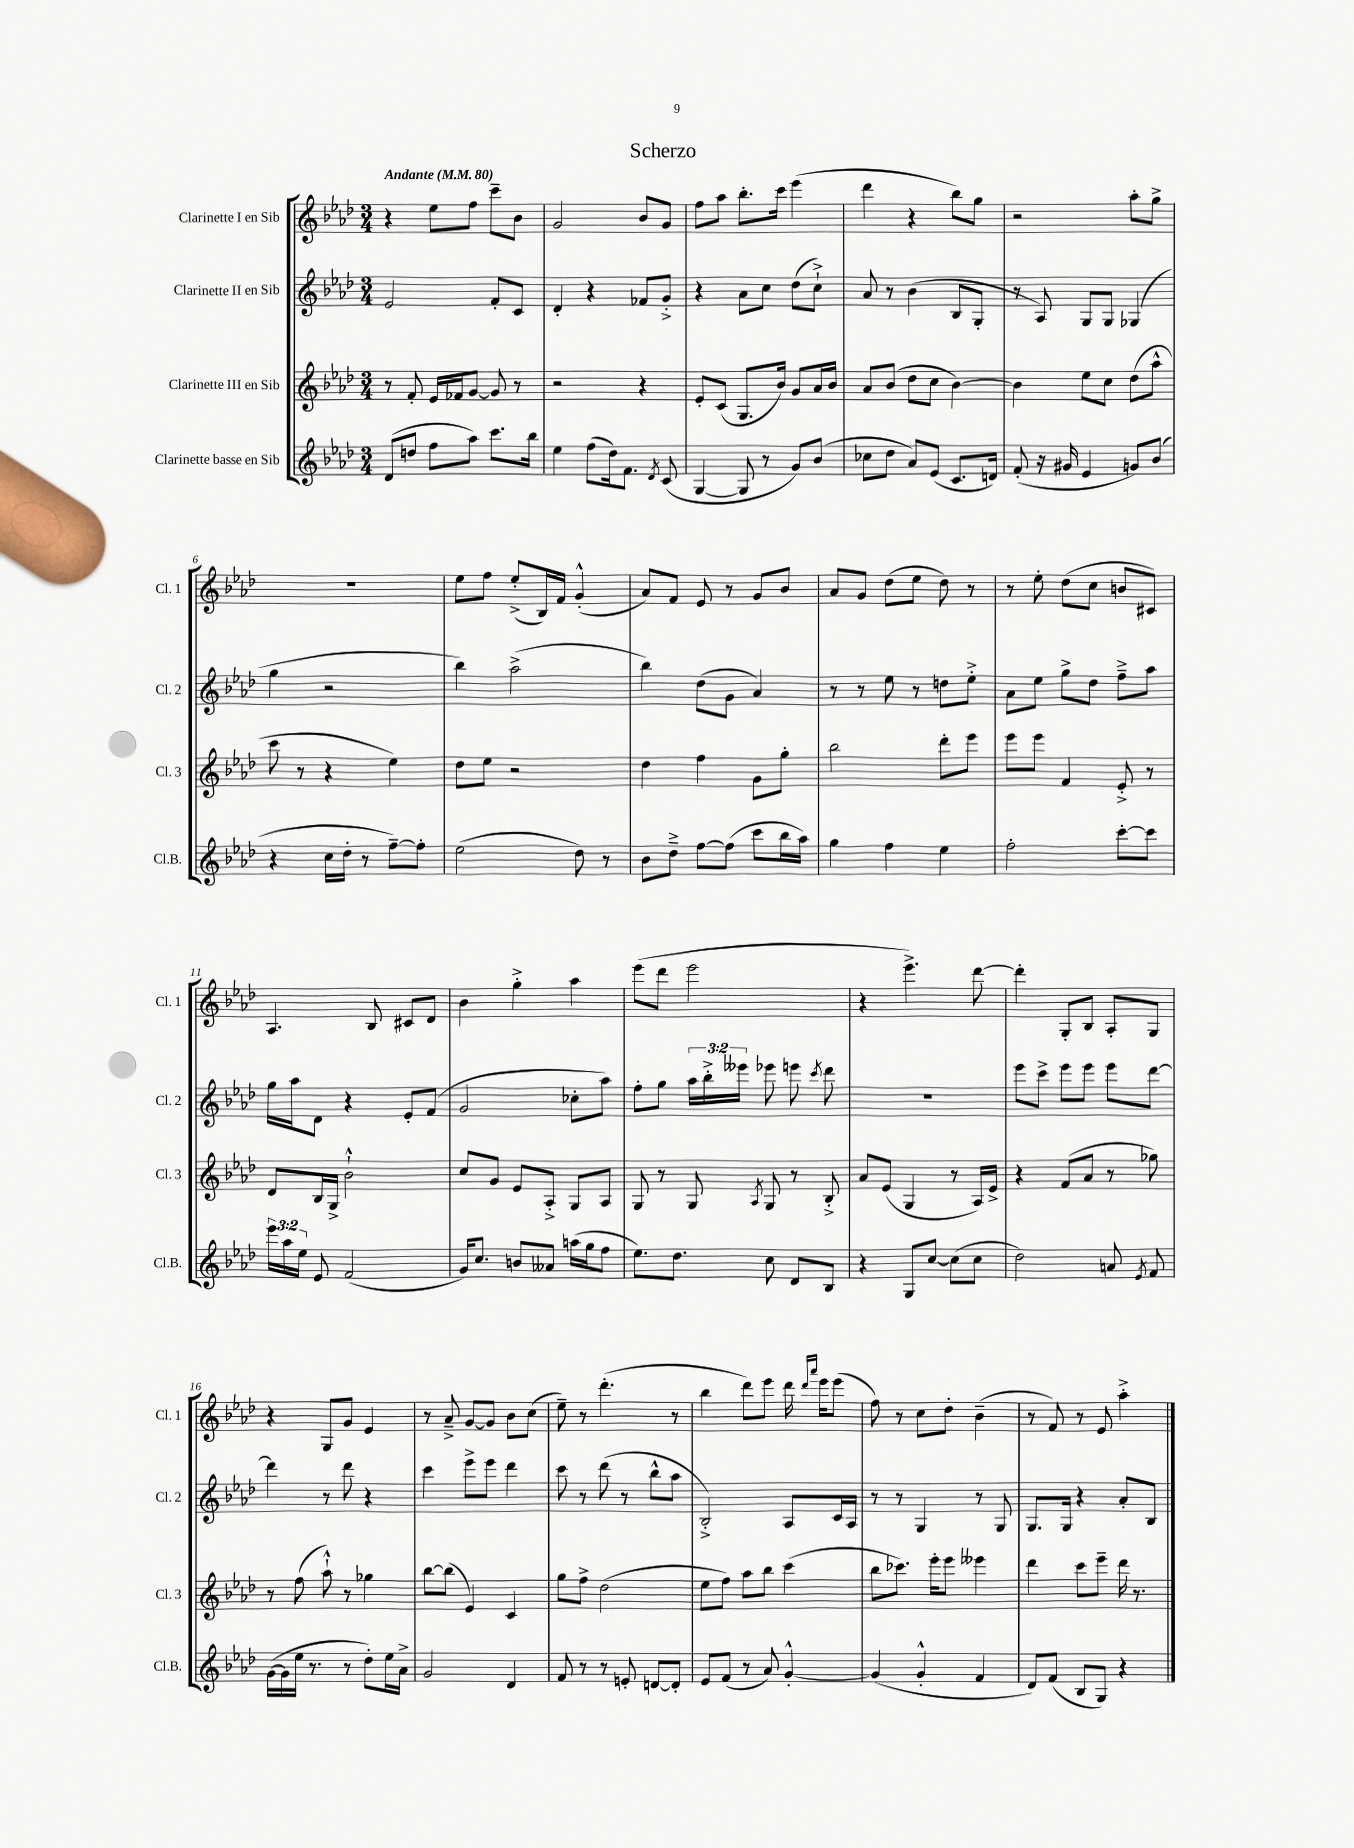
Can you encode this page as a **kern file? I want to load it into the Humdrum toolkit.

**kern	**kern	**kern	**kern
*part4	*part3	*part2	*part1
*staff4	*staff3	*staff2	*staff1
*I"Clarinette basse en Sib	*I"Clarinette III en Sib	*I"Clarinette II en Sib	*I"Clarinette I en Sib
*I'Cl.B.	*I'Cl. 3	*I'Cl. 2	*I'Cl. 1
*clefG2	*clefG2	*clefG2	*clefG2
*k[b-e-a-d-]	*k[b-e-a-d-]	*k[b-e-a-d-]	*k[b-e-a-d-]
*M3/4	*M3/4	*M3/4	*M3/4
*MM80	*MM80	*MM80	*MM80
=1	=1	=1	=1
!	!	!	!LO:TX:a:B:t=Andante
(8d-/L	8r	2e-/	4r
8ddn/J	8f'/	.	.
8ff\L	16e-/LL	.	8ee-\L
.	16f-X/J	.	.
8aa-\J)	[8g/J	.	8ff\J
8.ccc\L	8g/]	8f'/L	8ccc~\L
.	8r	8c/J	8b-\J
16bb-\Jk	.	.	.
=2	=2	=2	=2
4ee-\	2r	4d-'/	2g/
(8ff\L	.	4r	.
16dd-\k)	.	.	.
8.f\J	.	.	.
.	4r	8f-X/L	8b-/L
8qd-/	.	.	.
(8c/	.	8g'^/J	8g/J
=3	=3	=3	=3
[4G/	8e-'/L	4r	8ff\L
.	(8c/J	.	8aa-\J
8G/]	8.G/L	8a-\L	8.bb-'\L
8r	.	8cc\J	.
.	16b-/Jk)	.	16ccc\Jk
8g/L)	8g/L	(8dd-\L	(4eee-\
(8b-/J	16a-/L	8cc`^\J)	.
.	16b-/JJ	.	.
=4	=4	=4	=4
8cc-X\L	8a-/L	8a-/	4ddd-\
8dd-\J	(8b-/J	8r	.
8a-/L)	8dd-\L	(4b-\	4r
(8e-/J	8cc\J	.	.
8.c/L	[4b-\)	8B-/L	8bb-\L)
.	.	8G'/J	8gg\J
16dn/Jk)	.	.	.
=5	=5	=5	=5
(8f'/	4b-\]	8r	2r
16r	.	8A-/)	.
16g#X/	.	.	.
4e-/	8ee-\L	8G/L	.
.	8cc\J	8G/J	.
8gn/L)	(8dd-\L	(4G-X/	8aa-'\L
(8b-/J	8aa-^^\J	.	8gg^\J
!!LO:LB:g=z
=6	=6	=6	=6
4r	8ccc\	4gg\	2.r
.	8r	.	.
16cc\LL	4r	2r	.
16dd-'\JJ	.	.	.
8r	.	.	.
[8ff~\L)	4ee-\)	.	.
8ff'\J]	.	.	.
=7	=7	=7	=7
(2ee-\	8dd-\L	4bb-\)	8ee-\L
.	8ee-\J	.	8ff\J
.	2r	(2aa-^\	(8ee-'^/L
.	.	.	16B-/L)
.	.	.	16f/JJ
8dd-\)	.	.	(4g'^^/
8r	.	.	.
=8	=8	=8	=8
8b-\L	4dd-\	4bb-\)	8a-/L)
8dd-~^\J	.	.	8f/J
[8ff\L	4ff\	(8dd-\L	8e-/
(8ff\J]	.	8g\J	8r
8ccc\L	8g\L	4a-/)	8g/L
16bb-\L	8gg'\J	.	8b-/J
16aa-\JJ)	.	.	.
=9	=9	=9	=9
4gg\	2bb-\	8r	8a-/L
.	.	8r	8g/J
4ff\	.	8ee-\	(8dd-\L
.	.	8r	8ee-\J
4ee-\	8ddd-'\L	8ddn\L	8dd-\)
.	8eee-\J	8ee-'^\J	8r
=10	=10	=10	=10
2ff'\	8eee-\L	8a-\L	8r
.	8eee-\J	8ee-\J	8ee-'\
.	4f/	8gg^\L	(8dd-\L
.	.	8dd-\J	8cc\J
[8ccc'\L	8e-'^/	8ff~^\L	8bn/L
8ccc\J]	8r	8aa-\J	8c#X/J)
!!LO:LB:g=z
=11	=11	=11	=11
24eee-\LL	8d-/L	16gg\LL	4.A-/
24aa-\	.	.	.
.	.	16aa-\J	.
24ee-\JJ	.	.	.
8e-/	16B-/L	8d-\J	.
.	16G^/JJ	.	.
(2f/	2b-`^^\	4r	.
.	.	.	8B-/
.	.	8e-'/L	8c#X/L
.	.	(8f/J	8d-/J
=12	=12	=12	=12
16g/KL)	8cc/L	2g/	4b-\
8.cc/J	.	.	.
.	8g/J	.	.
8bn/L	8e-/L	.	4gg'^\
8a--X/J	8A-'^/J	.	.
(16aan\LL	8G/L	8cc-X'\L	4aa-\
16gg\J	.	.	.
8ff\J	8A-/J	8aa-\J)	.
=13	=13	=13	=13
8.ee-\L)	8G/	8ff'\L	(8eee-\L
.	8r	8gg\J	8ddd-\J
8.dd-\J	.	.	.
.	8G/	24aa-\LL	2eee-\
.	.	24bb-'^\	.
.	.	24eee--X\JJ	.
.	8qA-/	.	.
8cc\	8G/	8eee-X\	.
8d-/L	8r	8eeen\	.
.	.	8qccc/	.
8B-/J	8B-'^/	8ddd-\	.
=14	=14	=14	=14
4r	8a-/L	2.r	4r
.	(8e-/J	.	.
8G/L	4G/	.	4.eee-^\)
[8cc/J	.	.	.
(8cc\L]	8r	.	.
8cc\J	16A-/LL)	.	[8ddd-\
.	16e-^/JJ	.	.
=15	=15	=15	=15
2dd-\)	4r	8eee-\L	4ddd-'\]
.	.	8ccc^\J	.
.	(8f/L	8eee-\L	8G'/L
.	8a-/J	8eee-\J	8B-/J
8an/	8r	8eee-\L	8A-'/L
8qe-/	.	.	.
8f/	8gg-X\)	[8ddd-\J	8G/J
!!LO:LB:g=z
=16	=16	=16	=16
([16g\LL	8r	4ddd-\]	4r
16g\]	.	.	.
16ee-\JJ	(8ff\	.	.
8.r	.	.	.
.	8aa-`^^\)	8r	8G/L
8r	8r	8ddd-\	8g/J
8dd-'\L)	4gg-X\	4r	4e-/
16ee-\L	.	.	.
16a-^\JJ	.	.	.
=17	=17	=17	=17
2g/	[8bb-\L	4ccc\	8r
.	(8bb-\J]	.	8a-~^/
.	4e-/)	8eee-^\L	[8g/L
.	.	8eee-\J	8g/J]
4d-/	4c/	4ddd-\	8b-\L
.	.	.	(8cc\J
=18	=18	=18	=18
8f/	8gg\L	8ccc\	8ee-~\)
8r	8ff^\J	8r	8r
8r	(2dd-\	(8ddd-\	(4.ddd-'\
8en'/	.	8r	.
[8dn/L	.	8bb-^^\L	.
8d'/J]	.	8aa-\J	8r
=19	=19	=19	=19
8e-/L	8ee-\L	2B-'^/)	4bb-\
(8f/J	8ff\J)	.	.
8r	8aa-\L	.	8ddd-\L)
8a-/)	8bb-\J	.	8eee-\J
[4g'^^/	(4ccc\	8A-/L	16ddd-\
.	.	.	16qqddd-/LL
.	.	.	16qqaaa-/JJ
.	.	.	16eee-\KL
.	.	16c/L	(8eee-\J
.	.	16A-/JJ	.
=20	=20	=20	=20
(4g/]	8bb-\L	8r	8ff\)
.	8.ccc-X\J)	8r	8r
4g'^^/	.	4G/	8cc\L
.	16eee-'\KL	.	.
.	8eee-\J	.	8dd-'\J
4f/	4eee--X\	8r	(4b-~\
.	.	8G/	.
=21	=21	=21	=21
8d-/L)	4ddd-\	8.G/L	8r
(8f/J	.	.	8f/)
.	.	16G/Jk	.
8B-/L	8ccc\L	4r	8r
8G/J)	8eee-~\J	.	8e-/
4r	16ddd-\	8a-'/L	4aa-'^\
.	8.r	.	.
.	.	8B-/J	.
==	==	==	==
*-	*-	*-	*-
